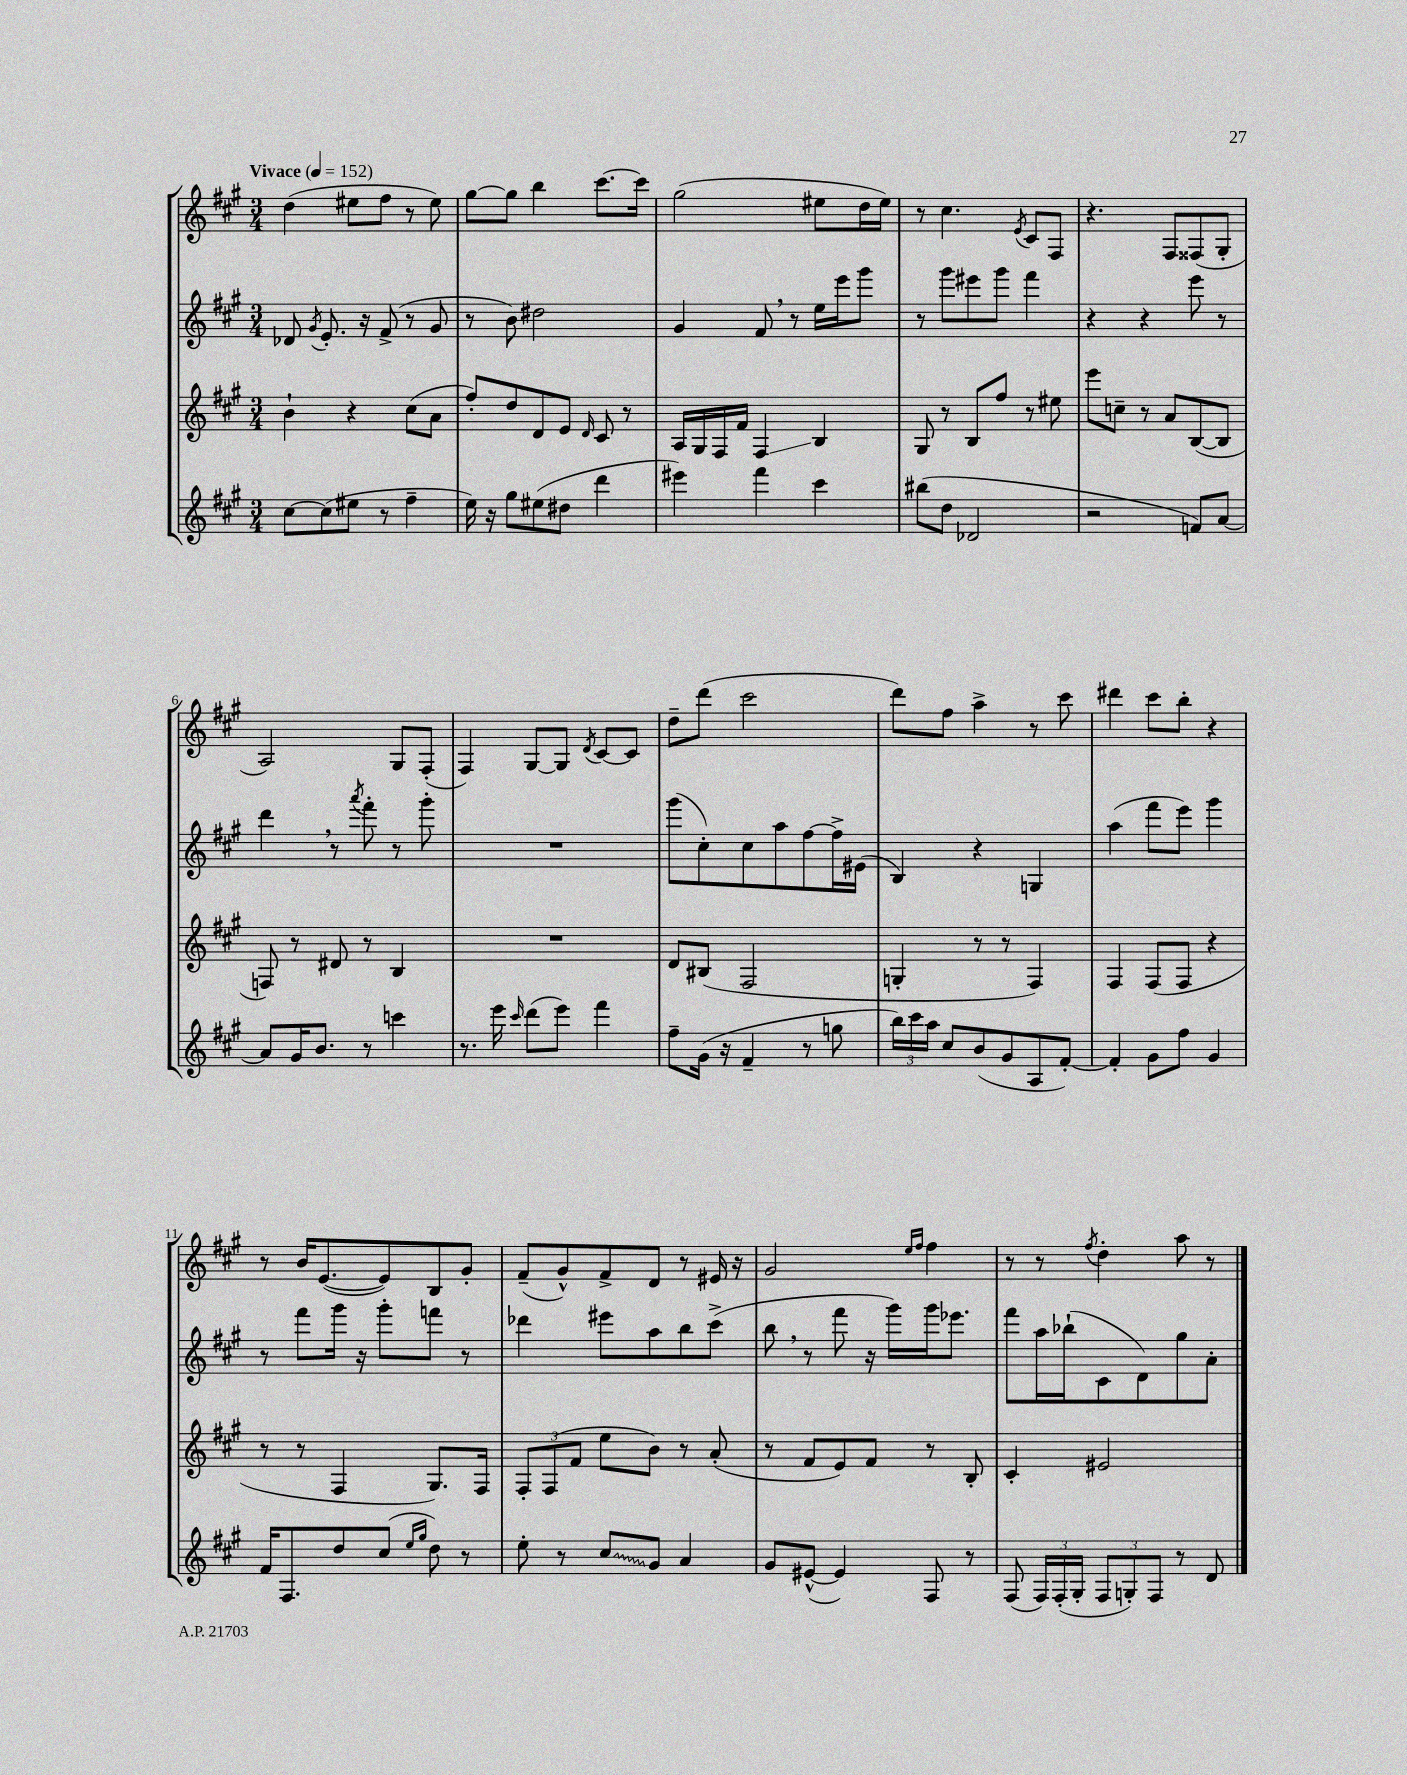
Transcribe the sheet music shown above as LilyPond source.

<<
\new StaffGroup <<
\new Staff = "s0" {
    \clef treble \key a \major \numericTimeSignature \time 3/4 \tempo "Vivace" 4 = 152
    \autoBeamOff d''4( eis''8[ fis''8] r8 eis''8) |
    gis''8[~ gis''8] b''4 cis'''8.[~ cis'''16] |
    gis''2( eis''8[ d''16 eis''16]) |
    r8 cis''4. \acciaccatura { e'8 } cis'8[ fis8] |
    r4. fis8[ fisis8( gis8]-. |
    a2) gis8[ fis8]-.( |
    fis4) gis8[~ gis8] \acciaccatura { d'8 } cis'8[~ cis'8] |
    d''8[-- d'''8]( cis'''2 |
    d'''8[) fis''8] a''4-> r8 cis'''8 |
    dis'''4 cis'''8[ b''8]-. r4 |
    r8 b'16[ e'8.~( e'8) b8 gis'8]-. |
    fis'8[--( gis'8-^) fis'8-> d'8] r8 eis'16 r16 |
    gis'2 \grace { e''16[ fis''16] } fis''4 |
    r8 r8 \acciaccatura { fis''8 } d''4-. a''8 r8 \bar "|." |
}
\new Staff = "s1" {
    \clef treble \key a \major \numericTimeSignature \time 3/4
    \autoBeamOff des'8 \acciaccatura { gis'8 } e'8.-. r16 fis'8->( r8 gis'8 |
    r8 b'8) dis''2 |
    gis'4 fis'8 \breathe r8 e''16[ e'''16 gis'''8] |
    r8 gis'''8[ eis'''8 gis'''8] fis'''4 |
    r4 r4 e'''8 r8 |
    d'''4 \breathe r8 \acciaccatura { a'''8 } fis'''8-. r8 gis'''8-. |
    R2. |
    gis'''8[( cis''8-.) cis''8 a''8 fis''8~ fis''16-> eis'16]( |
    b4) r4 g4 |
    a''4( fis'''8[ e'''8]) gis'''4 |
    r8 fis'''8[ gis'''16] r16 gis'''8[-. f'''8] r8 |
    des'''4 eis'''8[ a''8 b''8 cis'''8]->( |
    b''8 \breathe r8 fis'''8 r16 gis'''16[) gis'''16 ees'''8.] |
    fis'''8[ a''16 bes''16-!( cis'8 d'8) gis''8 a'8]-. \bar "|." |
}
\new Staff = "s2" {
    \clef treble \key a \major \numericTimeSignature \time 3/4
    \autoBeamOff b'4-! r4 cis''8[( a'8] |
    fis''8[-.) d''8 d'8 e'8] \grace { d'16 } cis'8 r8 |
    a16[ gis16 fis16 fis'16] fis4\glissando b4 |
    gis8 r8 b8[ fis''8] r8 eis''8 |
    e'''8[ c''8]-- r8 a'8[ b8~( b8] |
    f8) r8 dis'8 r8 b4 |
    R2. |
    d'8[ bis8]( fis2 |
    g4-. r8 r8 fis4) |
    fis4 fis8[( fis8] r4 |
    r8 r8 fis4 gis8.[) fis16] |
    \tuplet 3/2 { fis8[-. fis8( fis'8] } e''8[ b'8]) r8 a'8-.( |
    r8 fis'8[ e'8) fis'8] r8 b8-. |
    cis'4-. eis'2 \bar "|." |
}
\new Staff = "s3" {
    \clef treble \key a \major \numericTimeSignature \time 3/4
    \autoBeamOff cis''8[~ cis''8( eis''8] r8 fis''4-- |
    e''16) r16 gis''8[ eis''8( dis''8] d'''4 |
    eis'''4) fis'''4 cis'''4 |
    bis''8[( d''8] des'2 |
    r2 f'8[) a'8]~ |
    a'8[ gis'16 b'8.] r8 c'''4 |
    r8. e'''16 \grace { cis'''16 } d'''8[( e'''8]) fis'''4 |
    fis''8[-- gis'16]( r16 fis'4-- r8 g''8 |
    \tuplet 3/2 { b''16[) cis'''16 a''16] } cis''8[ b'8( gis'8 a8 fis'8]~-.) |
    fis'4-. gis'8[ fis''8] gis'4 |
    fis'16[ fis8. d''8 cis''8]( \grace { e''16[ gis''16] } d''8) r8 |
    e''8-. r8 \once \override Glissando.style = #'zigzag cis''8[\glissando gis'8] a'4 |
    gis'8[ eis'8]~-^( eis'4) fis8 r8 |
    fis8( \tuplet 3/2 { fis16[) fis16-.( gis16]-. } \tuplet 3/2 { fis8[ g8-.) fis8] } r8 d'8 \bar "|." |
}
>>
>>
